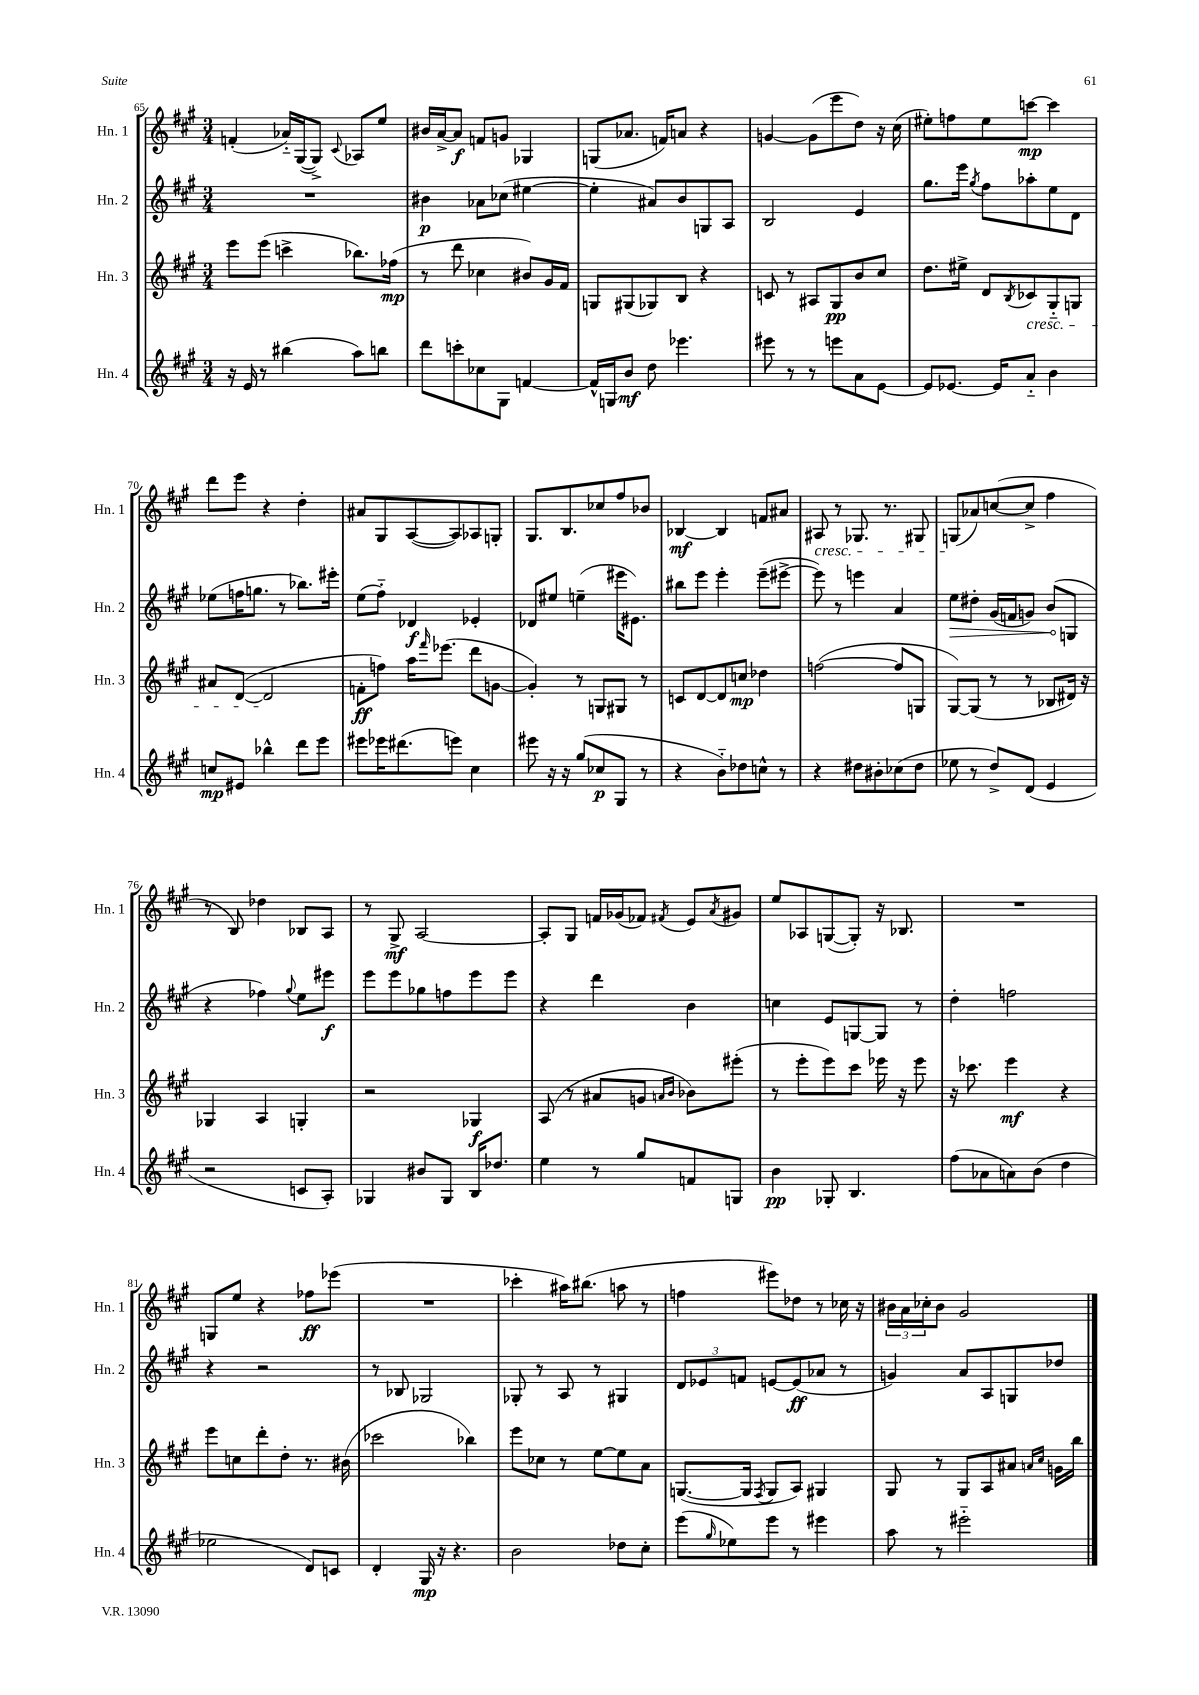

**kern	**dynam	**kern	**dynam	**kern	**dynam	**kern	**dynam
*part4	*part4	*part3	*part3	*part2	*part2	*part1	*part1
*staff4	*staff4	*staff3	*staff3	*staff2	*staff2	*staff1	*staff1
*I"Hn. 4	*	*I"Hn. 3	*	*I"Hn. 2	*	*I"Hn. 1	*
*I'Hn. 4	*	*I'Hn. 3	*	*I'Hn. 2	*	*I'Hn. 1	*
*clefG2	*	*clefG2	*	*clefG2	*	*clefG2	*
*k[f#c#g#]	*	*k[f#c#g#]	*	*k[f#c#g#]	*	*k[f#c#g#]	*
*M3/4	*	*M3/4	*	*M3/4	*	*M3/4	*
=65	=65	=65	=65	=65	=65	=65	=65
16r	.	8eee\L	.	2.r	.	(4fn'/	.
16e/	.	.	.	.	.	.	.
8r	.	(8eee\J	.	.	.	.	.
(4bb#X\	.	4cccn^\	.	.	.	16a-X/LL)	.
.	.	.	.	.	.	([16G#/J	.
.	.	.	.	.	.	8G#^/J])	.
.	.	.	.	.	.	8qqc#/	.
8aa\L)	.	8.bb-X\L)	.	.	.	8A-X/L	.
8bbn\J	.	.	.	.	.	8ee/J	.
.	.	(16ff-X\Jk	mp	.	.	.	.
=66	=66	=66	=66	=66	=66	=66	=66
8ddd\L	.	8r	.	4b#X\	p	16b#X/LL	.
.	.	.	.	.	.	[16a^/J	.
8cccn'\	.	8ddd\	.	.	.	8a/J]	f
8cc-X\	.	4cc-X\	.	8a-X\L	.	8fn/L	.
8G#\J	.	.	.	(8cc-X\J	.	8gn/J	.
[4fn/	.	8b#X/L)	.	[4ee#X\	.	4G-X/	.
.	.	16g#/L	.	.	.	.	.
.	.	16f#/JJ	.	.	.	.	.
=67	=67	=67	=67	=67	=67	=67	=67
16f^^/LL]	.	8Gn/L	.	4ee#'\]	.	(8Gn/L	.
16Gn/J	.	.	.	.	.	.	.
8b/J	mf	(8G#X/	.	.	.	8.a-X/J	.
8dd\	.	8G-X/)	.	8a#X/L)	.	.	.
.	.	.	.	.	.	16fn/KL)	.
4.eee-X\	.	8B/J	.	8b/	.	8an/J	.
.	.	4r	.	8Gn/	.	4r	.
.	.	.	.	8A/J	.	.	.
=68	=68	=68	=68	=68	=68	=68	=68
8eee#X\	.	8cn/	.	2B/	.	[4gn/	.
8r	.	8r	.	.	.	.	.
8r	.	8A#X/L	.	.	.	(8g\L]	.
8eeen\L	.	8G#/	pp	.	.	8eee\	.
8a\	.	8b/	.	4e/	.	8dd\J)	.
[8e\J	.	8cc#/J	.	.	.	16r	.
.	.	.	.	.	.	(16cc#\	.
=69	=69	=69	=69	=69	=69	=69	=69
8e/L]	.	8.dd\L	.	8.gg#\L	.	8ee#X'\L)	.
[8.e-X/J	.	.	.	.	.	8ffn\	.
.	.	16ee#X^\Jk	.	16eee\Jk	.	.	.
.	.	.	.	8qgg#/	.	.	.
.	.	8d/L	.	8ff#\L	.	8ee#\	.
16e-/KL]	.	.	.	.	.	.	.
.	.	8qB/	.	.	.	.	.
!	!	!LO:TX:b:i:t=cresc.	!	!	!	!	!
8a/J	.	8c-X/	.	8aa-X'\	.	[8cccn\J	mp
4b\	.	8G#/	.	8ee\	.	4ccc\]	.
.	.	8Gn/J	.	8d\J	.	.	.
!!LO:LB:g=z
=70	=70	=70	=70	=70	=70	=70	=70
8ccn/L	mp	8a#X/L	.	(8ee-X\L	.	8ddd\L	.
8e#X/J	.	([8d/J	.	16ffn\K	.	8eee\J	.
.	.	.	.	8.ggn\J	.	.	.
4bb-X^^\	.	2d/]	.	.	.	4r	.
.	.	.	.	8r	.	.	.
8ddd\L	.	.	.	8.bb-X\L)	.	4dd'\	.
8eee\J	.	.	.	.	.	.	.
.	.	.	.	16eee#X'\Jk	.	.	.
=71	=71	=71	=71	=71	=71	=71	=71
8eee#X\L	.	8fn'\L	ff	(8ee\L	.	8a#X/L	.
16eee-X\K	.	8ffn\J)	.	8ff#\J)	.	8G#/	.
(8.ddd#X\	.	.	.	.	.	.	.
.	.	16aa\KL	.	4d-X/	f	([8A/	.
.	.	16qqfff#/	.	.	.	.	.
.	.	(8.eee-X\J	.	.	.	.	.
8eeen\J)	.	.	.	.	.	8A/])	.
4cc#\	.	8ddd\L	.	4e-X'/	.	8A-X/	.
.	.	[8gn\J	.	.	.	8Gn'/J	.
=72	=72	=72	=72	=72	=72	=72	=72
8eee#X\	.	4g'/])	.	8d-X/L	.	8.G#/L	.
16r	.	.	.	8ee#X/J	.	.	.
16r	.	.	.	.	.	8.B/	.
(8gg#/L	.	8r	.	(4een~\	.	.	.
8cc-X/	p	8Gn/L	.	.	.	8cc-X/	.
8G#/J	.	8G#X/J	.	16eee#X\KL	.	8ff#/	.
.	.	.	.	8.e#X\J)	.	.	.
8r	.	8r	.	.	.	8b-X/J	.
=73	=73	=73	=73	=73	=73	=73	=73
4r	.	8cn/L	.	8bb#X\L	.	[4B-X/	mf
.	.	[8d/	.	8eee\J	.	.	.
8b\L)	.	8d/]	.	4eee'\	.	4B-/]	.
8dd-X\	.	8ccn/J	mp	.	.	.	.
8ccn^^\J	.	4dd-X\	.	(8eee~\L	.	8fn/L	.
8r	.	.	.	[8eee#X^\J	.	8a#X/J	.
=74	=74	=74	=74	=74	=74	=74	=74
!	!	!	!	!	!	!LO:TX:b:i:t=cresc.	!
4r	.	([2ffn\	.	8eee#\])	.	8A#X/	.
.	.	.	.	8r	.	8r	.
8dd#X\L	.	.	.	4eeen\	.	8.G-X/	.
8b#X'\	.	.	.	.	.	.	.
.	.	.	.	.	.	8.r	.
(8cc-X\	.	8ff/L]	.	4a/	.	.	.
8dd#\J	.	8Gn/J	.	.	.	8G#X/	.
=75	=75	=75	=75	=75	=75	=75	=75
!	!	!	!	!	!LO:HP:b	!	!
8ee-X\	.	[8G#/L)	.	8ee\L	>	(8Gn/L	.
8r	.	(8G#/J]	.	8dd#X'\J	.	8a-X/)	.
8dd^/L)	.	8r	.	(16g#/LL	.	([8ccn/	.
.	.	.	.	16fn/J	.	.	.
(8d/J	.	8r	.	8gn/J)	.	8cc^/J]	.
4e/	.	8B-X/L	.	(8b/L	.	4ff#\	.
.	.	16d#X/Jk)	.	8Gn/J	]	.	.
.	.	16r	.	.	.	.	.
!!LO:LB:g=z
=76	=76	=76	=76	=76	=76	=76	=76
2r	.	4G-X/	.	4r	.	8r	.
.	.	.	.	.	.	8B/)	.
.	.	4A/	.	4ff-X\)	.	4dd-X\	.
.	.	.	.	8qqgg#/	.	.	.
8cn/L	.	4Gn'/	.	8ee\L	.	8B-X/L	.
8A'/J)	.	.	.	8eee#X\J	f	8A/J	.
=77	=77	=77	=77	=77	=77	=77	=77
4G-X/	.	2r	.	8eee\L	.	8r	.
.	.	.	.	8eee\	.	8G#^/	mf
8b#X/L	.	.	.	8gg-X\	.	[2A/	.
8G-/J	.	.	.	8ffn\	.	.	.
16B/KL	.	4G-X/	f	8eee\	.	.	.
8.dd-X/J	.	.	.	.	.	.	.
.	.	.	.	8eee\J	.	.	.
=78	=78	=78	=78	=78	=78	=78	=78
4ee\	.	(8A/	.	4r	.	8A'/L]	.
.	.	8r	.	.	.	8G#/J	.
8r	.	8a#X/L	.	4ddd\	.	16fn/LL	.
.	.	.	.	.	.	(16g-X/J	.
8gg#/L	.	8gn/J	.	.	.	8f-X/J)	.
.	.	16qqan/LL	.	.	.	.	.
.	.	16qqb/JJ	.	.	.	8qf#X/	.
8fn/	.	8b-X\L)	.	4b\	.	8e/L	.
.	.	.	.	.	.	8qa/	.
8Gn/J	.	(8eee#X'\J	.	.	.	8g#X/J	.
=79	=79	=79	=79	=79	=79	=79	=79
4b\	pp	8r	.	4ccn\	.	8ee/L	.
.	.	8eee'\L	.	.	.	8A-X/	.
8G-X'/	.	8eee\)	.	8e/L	.	([8Gn/	.
4.B/	.	8ccc#\J	.	[8Gn/	.	8G'/J])	.
.	.	16eee-X\	.	8G/J]	.	16r	.
.	.	16r	.	.	.	8.B-X/	.
.	.	8eee-\	.	8r	.	.	.
=80	=80	=80	=80	=80	=80	=80	=80
(8ff#\L	.	16r	.	4dd'\	.	2.r	.
.	.	8.ccc-X\	.	.	.	.	.
8a-X\	.	.	.	.	.	.	.
8an\)	.	4eee\	mf	2ffn\	.	.	.
(8b\J	.	.	.	.	.	.	.
4dd\	.	4r	.	.	.	.	.
!!LO:LB:g=z
=81	=81	=81	=81	=81	=81	=81	=81
2ee-X\	.	8eee\L	.	4r	.	8Gn/L	.
.	.	8ccn\	.	.	.	8ee/J	.
.	.	8ddd'\	.	2r	.	4r	.
.	.	8dd'\J	.	.	.	.	.
8d/L)	.	8.r	.	.	.	8ff-X\L	ff
8cn/J	.	.	.	.	.	(8eee-X\J	.
.	.	(16b#X\	.	.	.	.	.
=82	=82	=82	=82	=82	=82	=82	=82
4d'/	.	2ccc-X\	.	8r	.	2.r	.
.	.	.	.	8B-X/	.	.	.
16G#/	mp	.	.	2G-X/	.	.	.
16r	.	.	.	.	.	.	.
4.r	.	.	.	.	.	.	.
.	.	4bb-X\)	.	.	.	.	.
=83	=83	=83	=83	=83	=83	=83	=83
2b\	.	8eee\L	.	8G-X'/	.	4ccc-X'\	.
.	.	8cc-X\J	.	8r	.	.	.
.	.	8r	.	8A/	.	16aa#X\KL)	.
.	.	.	.	.	.	(8.bb#X\J	.
.	.	[8ee\L	.	8r	.	.	.
8dd-X\L	.	8ee\]	.	4G#X/	.	8aan\	.
8cc#'\J	.	8a\J	.	.	.	8r	.
=84	=84	=84	=84	=84	=84	=84	=84
(8eee\L	.	([8.Gn/L	.	12d/L	.	4ffn\	.
.	.	.	.	12e-X/	.	.	.
16qqgg#/	.	.	.	.	.	.	.
8ee-X\)	.	.	.	.	.	.	.
.	.	.	.	12fn/J	.	.	.
.	.	16G/Jk]	.	.	.	.	.
.	.	8qF#/	.	.	.	.	.
8eee\J	.	8G/L	.	[8en/L	.	8eee#X\L)	.
8r	.	8A/J)	.	(8e/]	ff	8dd-X\J	.
4eee#X\	.	4G#X/	.	8a-X/J	.	8r	.
.	.	.	.	8r	.	16cc-X\	.
.	.	.	.	.	.	16r	.
=85	=85	=85	=85	=85	=85	=85	=85
8aa\	.	8G#/	.	4gn/)	.	24b#X\LL	.
.	.	.	.	.	.	24a\	.
.	.	.	.	.	.	24cc-X'\J	.
8r	.	8r	.	.	.	8b#\J	.
2eee#X\	.	8G#/L	.	8a/L	.	2g#/	.
.	.	8A/	.	8A/	.	.	.
.	.	8a#X/J	.	8Gn/	.	.	.
.	.	16qqan/LL	.	.	.	.	.
.	.	16qqcc#/JJ	.	.	.	.	.
.	.	16gn\LL	.	8dd-X/J	.	.	.
.	.	16bb\JJ	.	.	.	.	.
==	==	==	==	==	==	==	==
*-	*-	*-	*-	*-	*-	*-	*-
